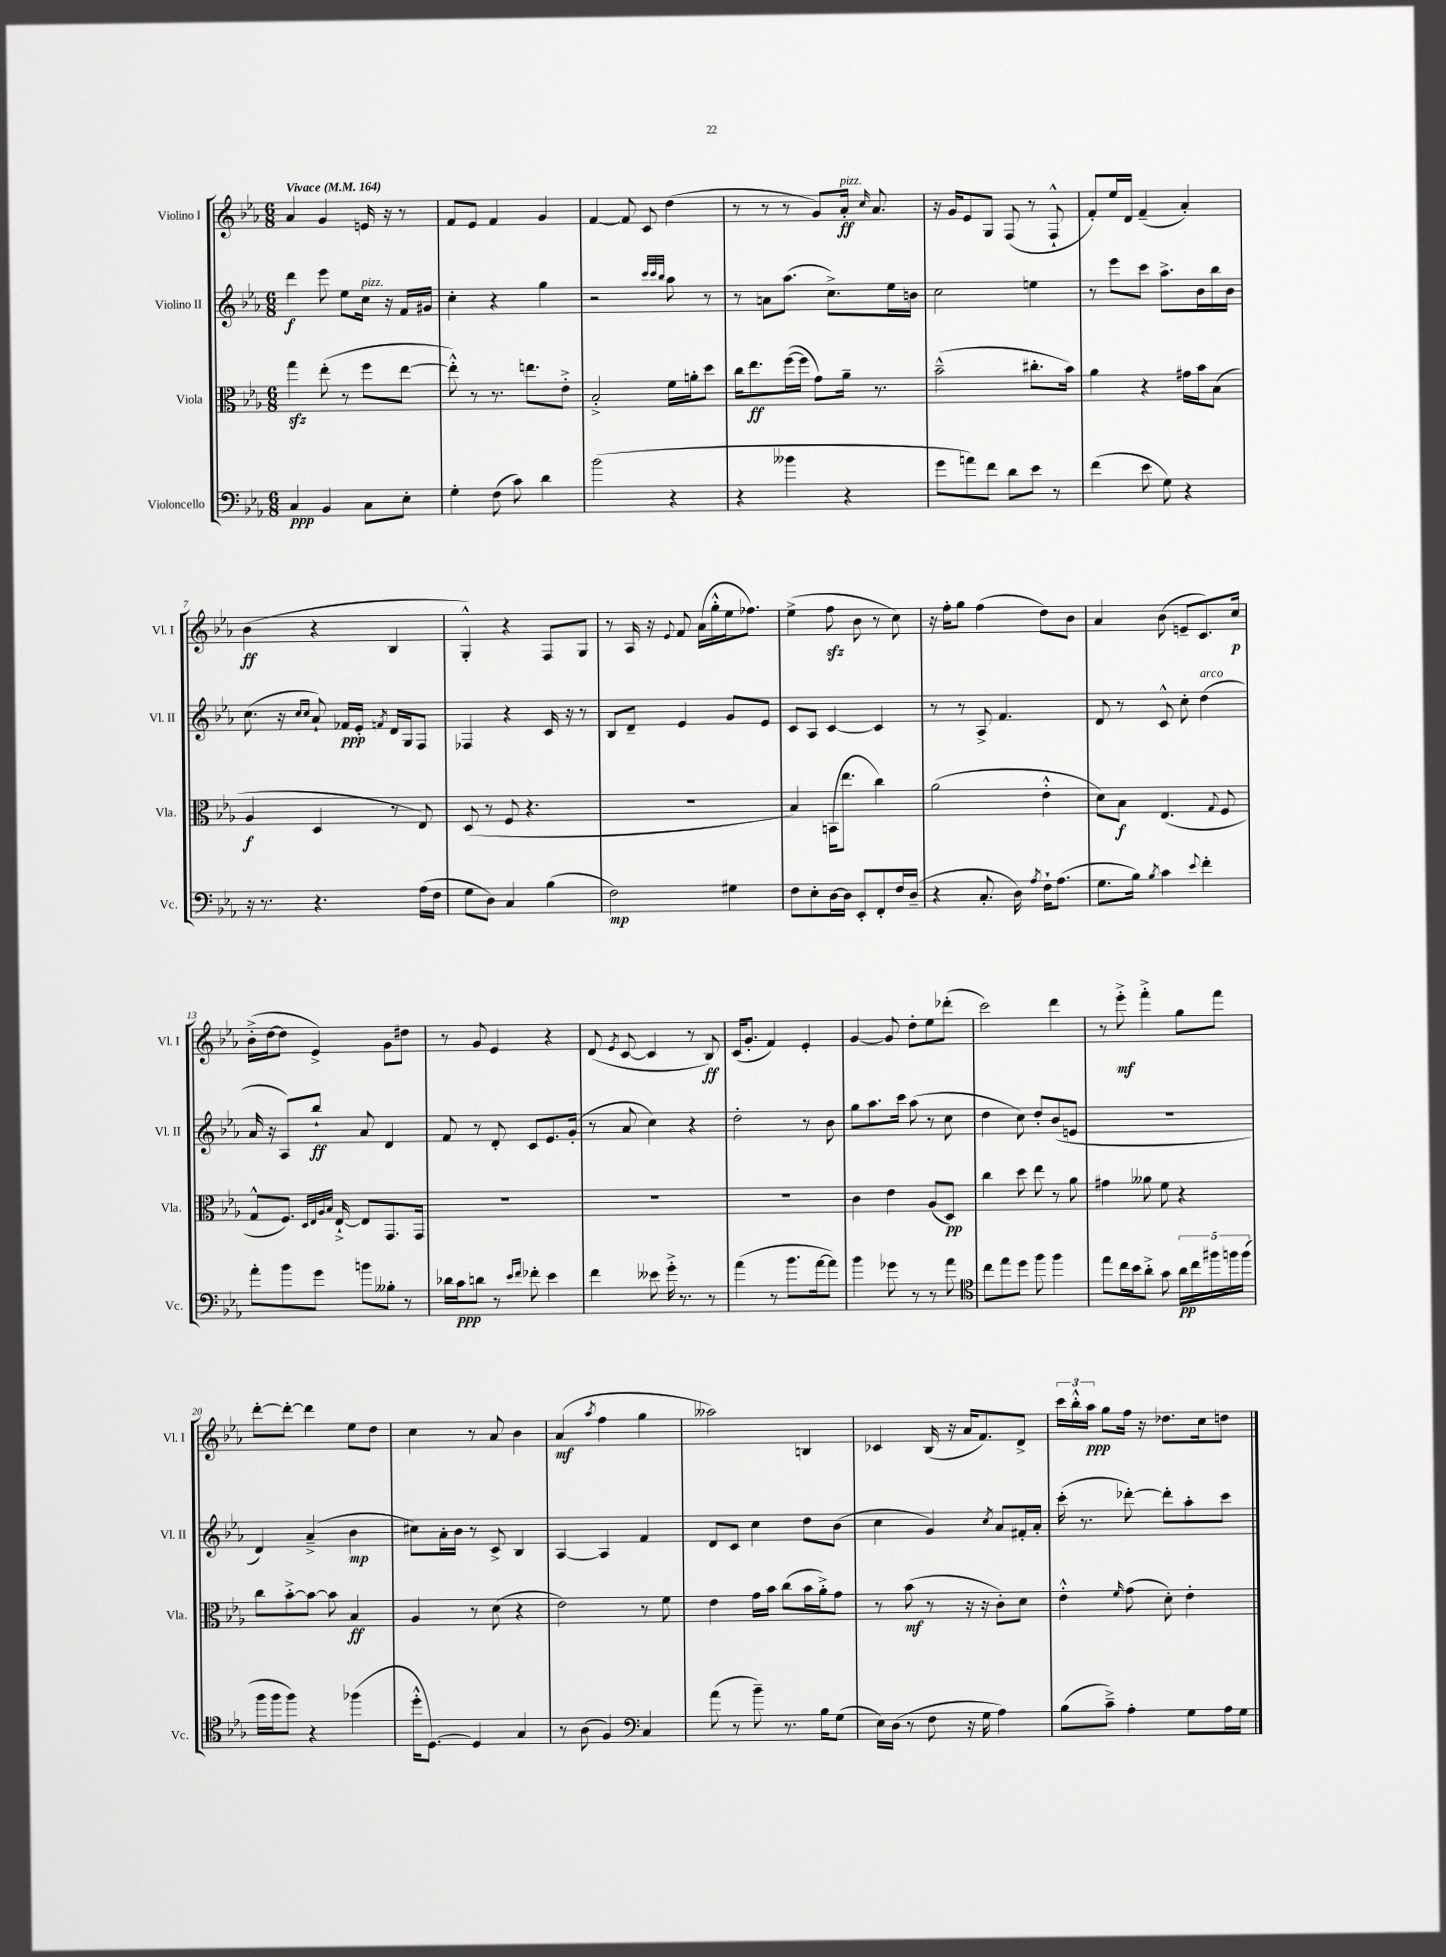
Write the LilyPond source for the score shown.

<<
\new StaffGroup <<
\new Staff = "s0" \with { instrumentName = "Violino I" shortInstrumentName = "Vl. I" } {
    \clef treble \key ees \major \numericTimeSignature \time 6/8 \tempo "Vivace" 4 = 164
    \autoBeamOff aes'4 g'4 e'16 r16 r8 |
    f'8[ ees'8] f'4 g'4 |
    f'4~ f'8 c'8 d''4( |
    r8 r8 r8 g'8[) aes'16]-.\ff^\markup { \italic "pizz." } \grace { c''16 } aes'8. |
    r16 g'16[ ees'8 g8] f8( r8 f8-!-^ |
    f'8[-.) ees''16 d'16] f'4--( aes'4-.) |
    bes'4\ff( r4 bes4 |
    g4-.-^) r4 f8[ g8] |
    r8 aes16 r16 \appoggiatura { ees'8 } f'8 aes'16[( g''16-.-^ ees''16 fes''8.]) |
    ees''4->( f''8\sfz bes'8 r8 c''8) |
    r16 f''16[-. g''8] f''4( d''8[) bes'8] |
    aes'4 bes'8( e'8[-- c'8.) c''16]\p |
    bes'16[-.->( d''16~ d''8] ees'4->) g'8[ dis''8] |
    r8 g'8 ees'4 r4 |
    d'8( \acciaccatura { ees'8 } c'8~ c'4 r8 bes8\ff) |
    c'16[( g'8.]-. f'4) ees'4-. |
    g'4~ g'8 d''8[-. ees''8 des'''8]-.( |
    c'''2) d'''4 |
    r8 ees'''8-.->\mf f'''4-.-> g''8[ f'''8] |
    d'''8[~-. d'''8]~-. d'''4 ees''8[ d''8] |
    c''4 r8 aes'8 bes'4 |
    aes'4\mf( \acciaccatura { aes''8 } f''4 g''4 |
    aeses''2) b4 |
    ces'4 bes16( r16 aes'16[ f'8.) d'8]-> |
    \tuplet 3/2 { c'''16[ bes''16-.-^ aes''16]\ppp } g''8[ f''16] r16 des''8.[ c''16 d''8] \bar "|." |
}
\new Staff = "s1" \with { instrumentName = "Violino II" shortInstrumentName = "Vl. II" } {
    \clef treble \key ees \major \numericTimeSignature \time 6/8
    \autoBeamOff d'''4\f ees'''8 ees''8[ c''16]^\markup { \italic "pizz." } r16 f'16[ gis'16] |
    c''4-. r4 g''4 |
    r2 \grace { c'''32[ c'''32 bes''32] } aes''8 r8 |
    r8 a'8[ aes''8.]( c''8.[->) ees''16 b'16] |
    c''2 e''4 |
    r8 ees'''8[ c'''8] aes''8.[-> bes'16 bes''16 bes'16] |
    c''8.( r16 \grace { c''16[ c''16] } aes'8-!) fes'16[\ppp ees'16]-. \acciaccatura { f'8 } d'16[ g16 f8] |
    fes4 r4 c'16 r16 r8 |
    bes8[ d'8]-- ees'4 g'8[ ees'8] |
    c'8[ aes8] c'4~ c'4 |
    r8 r8 aes8-> f'4. |
    d'8 r8 c'8-^ c''8-. d''4^\markup { \italic "arco" }( |
    aes'16 r16 aes8[) bes''8]-!\ff aes'8 d'4 |
    f'8 r8 d'8-. c'8[ ees'8. g'16]-.( |
    r8 aes'8 c''4) r4 |
    d''2-. r8 bes'8 |
    g''8[ aes''8. c'''16] aes''8( r8 c''8 |
    d''4 c''8) d''8[-. bes'8( e'8] |
    R2. |
    d'4) aes'4--->( bes'4\mp |
    cis''8[) aes'16-. bes'16] r8 c'8-> bes4 |
    aes4~ aes4 f'4 |
    d'8[ c'8] c''4 d''8[ bes'8]( |
    c''4 g'4) \acciaccatura { c''8 } aes'8[ fis'16-. aes'16]-. |
    c'''16-.( r8. des'''8~-.) des'''8[-. aes''8-. c'''8] \bar "|." |
}
\new Staff = "s2" \with { instrumentName = "Viola" shortInstrumentName = "Vla." } {
    \clef alto \key ees \major \numericTimeSignature \time 6/8
    \autoBeamOff g''4\sfz ees''8-.( r8 f''8[ ees''8]~ |
    ees''8-.-^) r8 r8. e''8.[ ees'8]-.-> |
    bes2-.-> f'16[ a'16-. d''8] |
    c''16[ ees''8.\ff f''16~( f''16] g'8[) aes'16]-- r8. |
    bes'2---^( cis''8.[-. bes'16]) |
    aes'4 r4 gis'16[ bes'16 bes8]( |
    aes4\f d4 r8 ees8) |
    d8( r8 f8 r4. |
    R2. |
    bes4) b,16[( ees''8.] c''4) |
    aes'2( ees'4-.-^ |
    d'8[) bes8]\f ees4.( \appoggiatura { g8 } f8 |
    g8[-^ f8.]) \grace { d32[ ees32 aes32 bes32] } ees16~-!-> ees8[ g,8. g,16] |
    R2. |
    R2. |
    R2. |
    c'4 ees'4 aes8[( d8]\pp) |
    c''4 d''8 ees''8 r8 aes'8 |
    gis'4 aeses'8 f'8 r4 |
    c''8[ bes'8~-.-> bes'8]~ bes'8 bes4\ff |
    aes4 r8 d'8( r4 |
    ees'2) r8 f'8 |
    ees'4 g'16[ bes'16] c''8[( bes'16 aes'16-.->) g'8] |
    r8 bes'8\mf( r8 r16 r16 c'8[-.) d'8] |
    ees'4-.-^ \grace { f'16 } g'8( d'8-.) ees'4-. \bar "|." |
}
\new Staff = "s3" \with { instrumentName = "Violoncello" shortInstrumentName = "Vc." } {
    \clef bass \key ees \major \numericTimeSignature \time 6/8
    \autoBeamOff c4\ppp bes,4 c8[ ees8]-. |
    g4-. f8( c'8) d'4 |
    bes'2( r4 |
    r4 beses'4 r4 |
    g'8[ a'8) f'8] d'8[ ees'8] r8 |
    f'4( ees'8 g8) r4 |
    r16 r8. r4. aes16[( f16] |
    g8[ d8]) c4 bes4( |
    f2\mp) gis4 |
    f8[ ees8-. d16~ d16] ees,8[-. f,8-. f16 d16]--( |
    r4 c8.-. d16) \acciaccatura { aes8 } f16[-! aes8.]( |
    g8.[ bes16]) \acciaccatura { bes8 } c'4 \appoggiatura { ees'8 } f'4-. |
    aes'8[-. bes'8 g'8] b'8[ beses8]-. r8 |
    des'16[ c'16\ppp d'8] r8 \grace { ees'16[ f'16] } fes'8-. ees'4 |
    f'4 eeses'8 g'16-.-> r8. r8 |
    aes'4( r8 bes'8.[ aes'16~ aes'8]) |
    bes'4 ges'8 r8 r8 aes'8 |
    \clef tenor c''8[ ees''8 d''8] f''8 f''4 |
    ees''8[ c''16 bes'16 aes'8]-.-> g'8 \tuplet 5/4 { aes'16[\pp c''16 fis''16 f''16 f''16]( } |
    f''16[ f''16 f''8]) r4 fes''4( |
    d''16[-.-^ d8.]~) d4 g4 |
    r8 aes8( f4) \clef bass c4 |
    aes'8( r8 bes'8--) r8. bes16[ g8]( |
    ees16[) d16]( r8 f8 r16 g16 aes4) |
    bes8[( c'8]--->) aes4-. g8[ aes16 g16] \bar "|." |
}
>>
>>
